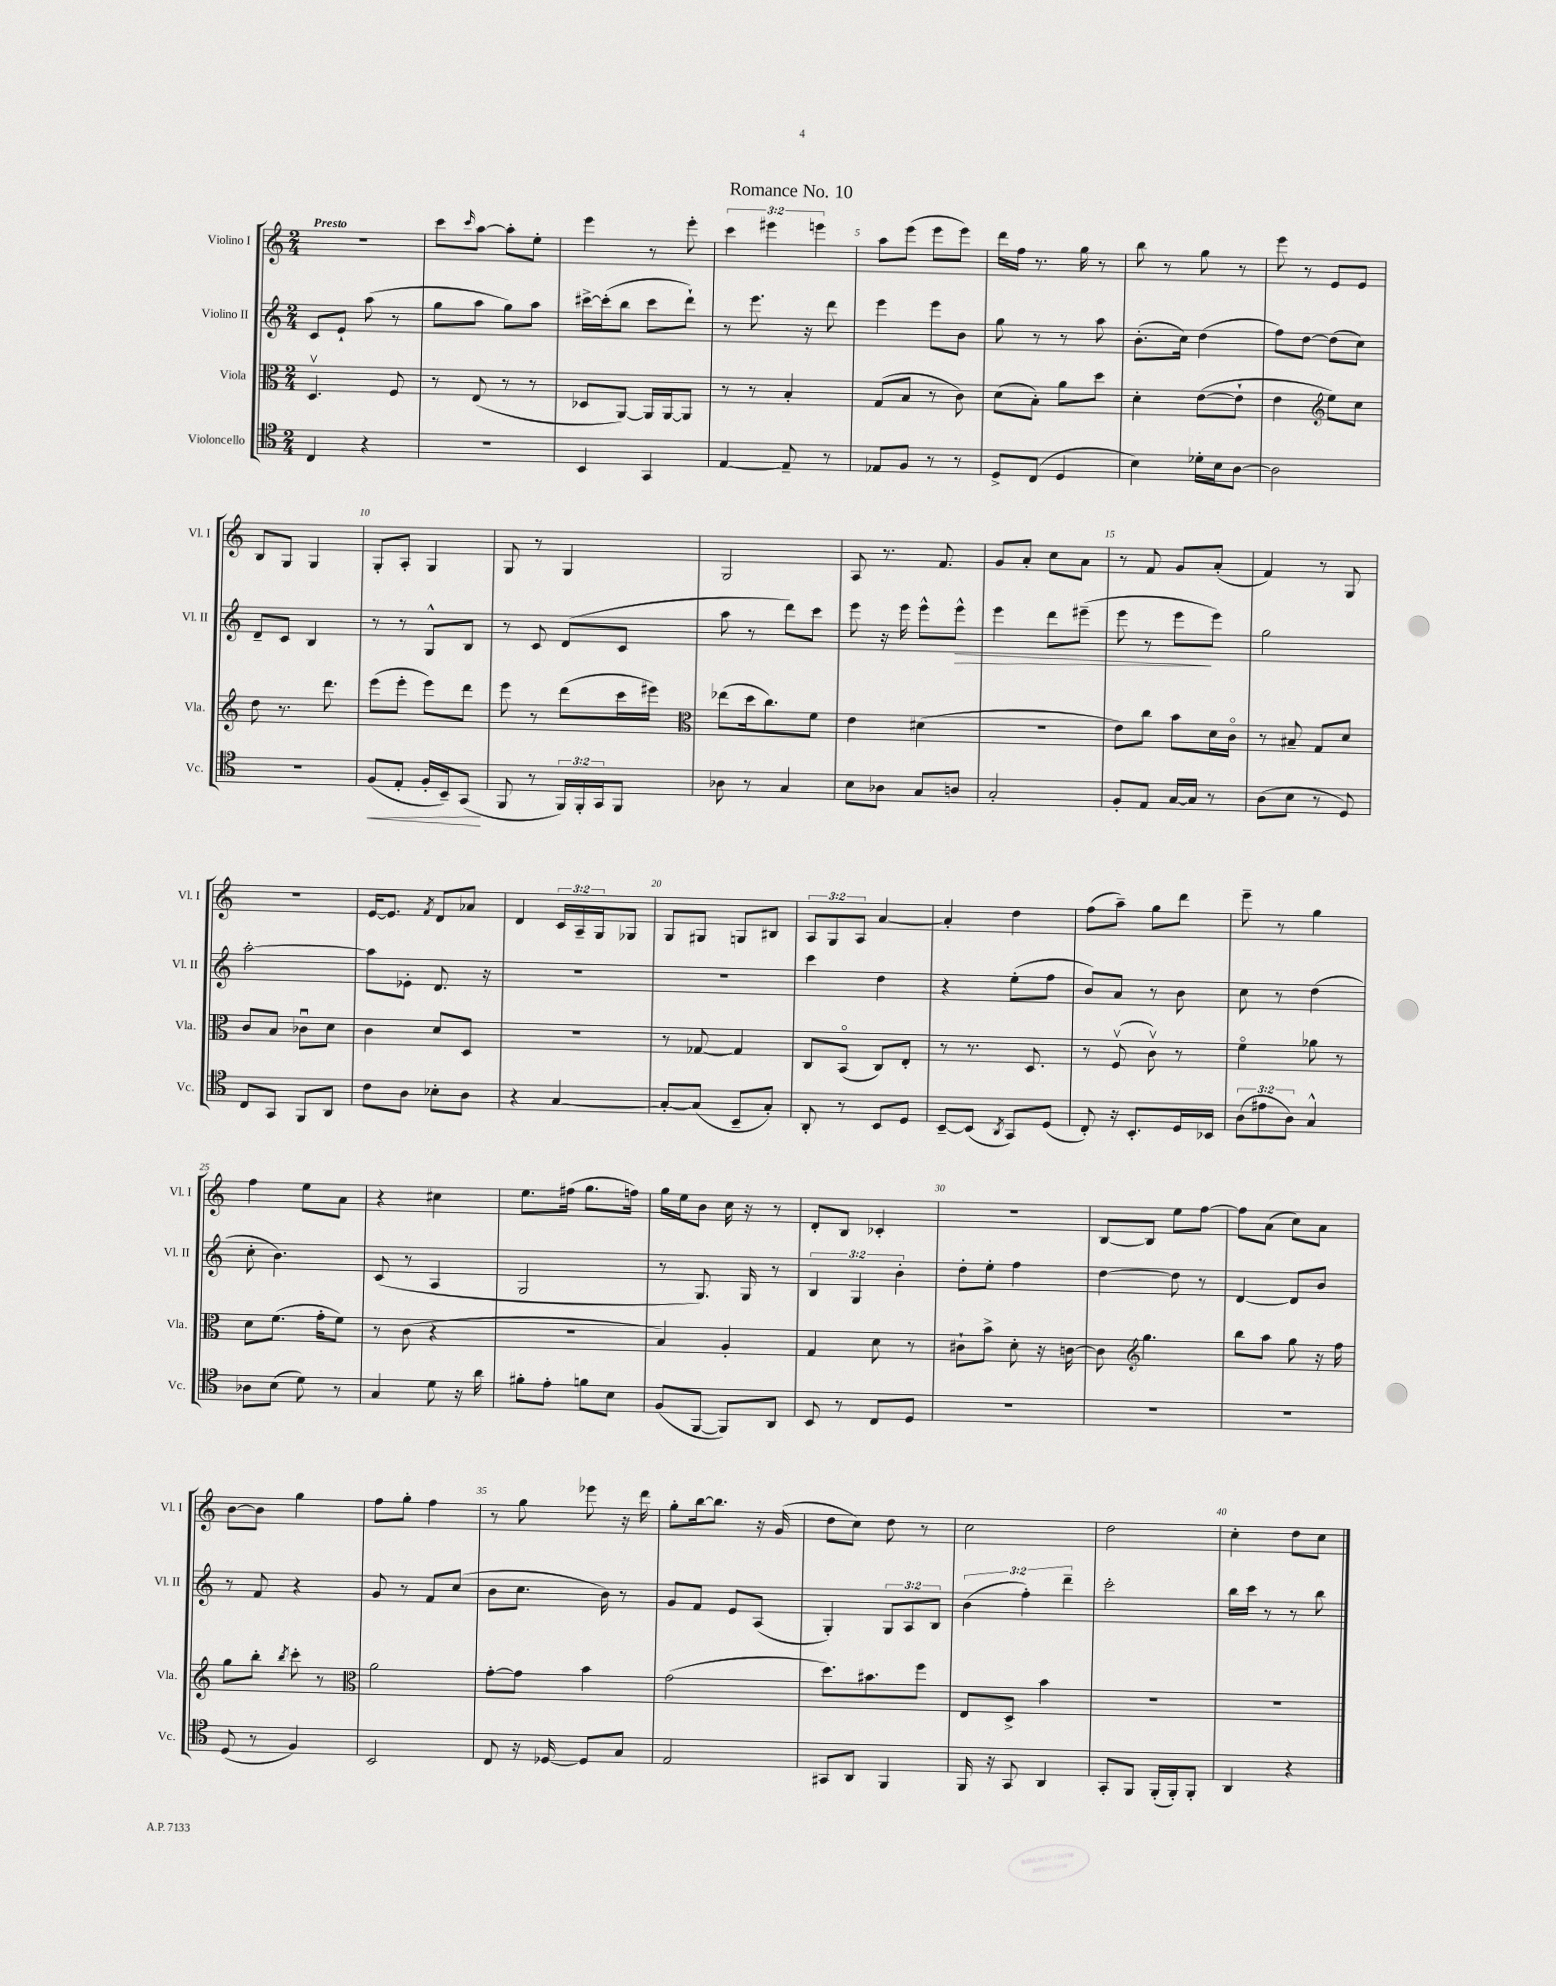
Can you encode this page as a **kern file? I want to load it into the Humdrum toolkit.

**kern	**dynam	**kern	**kern	**dynam	**kern
*part4	*part4	*part3	*part2	*part2	*part1
*staff4	*staff4	*staff3	*staff2	*staff2	*staff1
*I"Violoncello	*	*I"Viola	*I"Violino II	*	*I"Violino I
*I'Vc.	*	*I'Vla.	*I'Vl. II	*	*I'Vl. I
*clefC4	*	*clefC3	*clefG2	*	*clefG2
*k[]	*	*k[]	*k[]	*	*k[]
*M2/4	*	*M2/4	*M2/4	*	*M2/4
=1	=1	=1	=1	=1	=1
!	!	!	!	!	!LO:TX:a:B:t=Presto
4C/	.	4.Dv/	8c/L	.	2r
.	.	.	8e`/J	.	.
4r	.	.	(8aa\	.	.
.	.	8F/	8r	.	.
=2	=2	=2	=2	=2	=2
2r	.	8r	8gg\L	.	8ccc\L
.	.	.	.	.	16qqccc/
.	.	(8E/	8aa\J	.	[8aa\J
.	.	8r	8gg\L)	.	8aa'\L]
.	.	8r	8aa\J	.	8ee'\J
=3	=3	=3	=3	=3	=3
4BB/	.	8D-X/L	[16ccc#X^\LL	.	4eee\
.	.	.	(16ccc#'\J]	.	.
.	.	[8AA/J)	8bb\J	.	.
4GG/	.	16AA/LL]	8ccc#\L	.	8r
.	.	[16AA/J	.	.	.
.	.	8AA/J]	8ddd`\J)	.	8eee'\
=4	=4	=4	=4	=4	=4
[4E/	.	8r	8r	.	6ccc\
.	.	8r	8.eee\	.	.
.	.	.	.	.	6eee#X\
8E~/]	.	4B'/	.	.	.
.	.	.	16r	.	.
.	.	.	.	.	6eeen\
8r	.	.	8ddd\	.	.
=5	=5	=5	=5	=5	=5
8E-X/L	.	(8G/L	4eee\	.	8aa\L
8F/J	.	8B/J	.	.	(8eee\J
8r	.	8r	8eee\L	.	8eee\L
8r	.	8c\)	8b\J	.	8eee\J)
=6	=6	=6	=6	=6	=6
8D^/L	.	(8d\L	8gg\	.	16ddd\LL
.	.	.	.	.	16ff\JJ
(8C/J	.	8B'\J)	8r	.	8.r
4D/	.	8a\L	8r	.	.
.	.	.	.	.	16gg\
.	.	8dd\J	8aa\	.	8r
=7	=7	=7	=7	=7	=7
4B\)	.	4d'\	(8.b'\L	.	8bb\
.	.	.	.	.	8r
.	.	.	16cc\Jk)	.	.
16d-X'\LL	.	([8e\L	(4dd\	.	8gg\
16B\J	.	.	.	.	.
[8A\J	.	8e`\J]	.	.	8r
=8	=8	=8	=8	=8	=8
2A\]	.	4e\	8ff\L)	.	8eee\
.	.	.	[8dd\J	.	8r
*	*	*clefG2	*	*	*
.	.	8ee\L)	(8dd\L]	.	8e/L
.	.	8cc\J	8cc\J)	.	8e/J
!!LO:LB:g=z
=9	=9	=9	=9	=9	=9
2r	.	8dd\	8d~/L	.	8B/L
.	.	8.r	8c/J	.	8G/J
.	.	.	4B/	.	4G/
.	.	8.ddd\	.	.	.
=10	=10	=10	=10	=10	=10
!	!LO:HP:b	!	!	!	!
(8F/L	<	(8eee\L	8r	.	8G'/L
8E'/J	.	8eee'\J	8r	.	8A'/J
16F'/LL	.	8eee\L)	8G^^/L	.	4G/
16BB~/J)	.	.	.	.	.
(8GG/J	.	8ddd\J	8B/J	.	.
.	[	.	.	.	.
=11	=11	=11	=11	=11	=11
8FF/	.	8eee\	8r	.	8G/
8r	.	8r	8c/	.	8r
24FF/LL)	.	(8ddd\L	(8d/L	.	4G/
24FF'/	.	.	.	.	.
24GG/J	.	.	.	.	.
8FF/J	.	16ccc\L	8c/J	.	.
.	.	16eee#X\JJ)	.	.	.
=12	=12	=12	=12	=12	=12
*	*	*clefC3	*	*	*
8A-X\	.	(8ee-X\L	8aa\	.	2G/
8r	.	16dd\k	8r	.	.
.	.	8.cc\)	.	.	.
4G/	.	.	8ddd\L)	.	.
.	.	8f\J	8ccc\J	.	.
=13	=13	=13	=13	=13	=13
8B\L	.	4e\	8eee\	.	8A/
8A-X\J	.	.	16r	.	8.r
.	.	.	16eee\	.	.
8G/L	.	(4d#X\	8eee^^\L	.	.
.	.	.	.	.	8.f/
!	!	!	!	!LO:HP:b	!
8An/J	.	.	8eee^^\J	>	.
=14	=14	=14	=14	=14	=14
2G'/	.	2r	4eee\	.	8g/L
.	.	.	.	.	8a'/J
.	.	.	8ddd\L	.	8cc\L
.	.	.	(8eee#X~\J	.	8a\J
=15	=15	=15	=15	=15	=15
8F'/L	.	8e\L)	8eee\	.	8r
8E/J	.	8cc\J	8r	.	8f/
[16G/LL	.	8b\L	8eee\L	.	8g/L
16G/JJ]	.	.	.	.	.
8r	.	16d\L	8eee\J)	]	(8a'/J
.	.	16c\JJ	.	.	.
=16	=16	=16	=16	=16	=16
(8A\L	.	8r	2gg\	.	4f/)
8B\J	.	8B#X~/	.	.	.
8r	.	8G/L	.	.	8r
8D/)	.	8d/J	.	.	8G/
!!LO:LB:g=z
=17	=17	=17	=17	=17	=17
8C/L	.	8c/L	[2aa'\	.	2r
8GG/J	.	8B/J	.	.	.
8FF/L	.	8c-Xu\L	.	.	.
8AA/J	.	8d\J	.	.	.
=18	=18	=18	=18	=18	=18
8c\L	.	4c\	8aa\L]	.	[16e/KL
.	.	.	.	.	8.e/J]
8A\J	.	.	8e-X'\J	.	.
.	.	.	.	.	8qf/
8B-X'\L	.	8d/L	8.d/	.	8d/L
8A\J	.	8D/J	.	.	8a-X/J
.	.	.	16r	.	.
=19	=19	=19	=19	=19	=19
4r	.	2r	2r	.	4d/
[4G/	.	.	.	.	24c/LL
.	.	.	.	.	24A~/
.	.	.	.	.	24G/J
.	.	.	.	.	8G-X/J
=20	=20	=20	=20	=20	=20
8G'/L_	.	8r	2r	.	8G/L
(8G/J]	.	[8G-X/	.	.	8G#X/J
8BB~/L	.	4G-/]	.	.	8Gn/L
8G'/J)	.	.	.	.	8B#X/J
=21	=21	=21	=21	=21	=21
8AA'/	.	8C/L	4ccc\	.	12A/L
.	.	.	.	.	12G/
8r	.	(8BB/J	.	.	.
.	.	.	.	.	12A/J
8BB/L	.	8C/L)	4dd\	.	[4a/
8D/J	.	8E'/J	.	.	.
=22	=22	=22	=22	=22	=22
[8BB~/L	.	8r	4r	.	4a'/]
(8BB/J]	.	8.r	.	.	.
8qAA/	.	.	.	.	.
8GG/L)	.	.	(8ee'\L	.	4dd\
.	.	8.D/	.	.	.
(8D/J	.	.	8ff\J	.	.
=23	=23	=23	=23	=23	=23
8C'/)	.	8r	8b/L)	.	(8ff\L
16r	.	(8Fv/	8a/J	.	8aa~\J)
8.BB'/L	.	.	.	.	.
.	.	8cv\)	8r	.	8gg\L
16D/L	.	8r	8b\	.	8ddd\J
16BB-X/JJ	.	.	.	.	.
=24	=24	=24	=24	=24	=24
(12A\L	.	4f\	8cc\	.	8eee~\
12e#X\	.	.	.	.	.
.	.	.	8r	.	8r
12A\J)	.	.	.	.	.
4G^^/	.	8a-X\	(4dd\	.	4gg\
.	.	8r	.	.	.
!!LO:LB:g=z
=25	=25	=25	=25	=25	=25
8A-X\L	.	8d\L	8cc'\	.	4ff\
(8B\J	.	(8.f\J	4.b\)	.	.
8d\)	.	.	.	.	8ee\L
.	.	16g'\KL	.	.	.
8r	.	8f\J)	.	.	8a\J
=26	=26	=26	=26	=26	=26
4G/	.	8r	(8c/	.	4r
.	.	(8c\	8r	.	.
8d\	.	4r	4A/	.	4cc#X\
16r	.	.	.	.	.
16a\	.	.	.	.	.
=27	=27	=27	=27	=27	=27
8f#X'\L	.	2r	2G/	.	8.ee\L
8e'\J	.	.	.	.	.
.	.	.	.	.	(16ff#X\Jk
8fn\L	.	.	.	.	8.gg\L
8B\J	.	.	.	.	.
.	.	.	.	.	16ffn\Jk)
=28	=28	=28	=28	=28	=28
(8F/L	.	4B/)	8r	.	16gg\LL
.	.	.	.	.	16ee\J
[8FF/J	.	.	8.G/)	.	8b\J
8FF/L])	.	4A'/	.	.	16cc\
.	.	.	16G/	.	16r
8AA/J	.	.	8r	.	8r
=29	=29	=29	=29	=29	=29
8BB/	.	4G/	6B/	.	8d'/L
8r	.	.	.	.	8B/J
.	.	.	6G/	.	.
8C/L	.	8d\	.	.	4c-X'/
.	.	.	6b'\	.	.
8D/J	.	8r	.	.	.
=30	=30	=30	=30	=30	=30
2r	.	8c#X`\L	8dd'\L	.	2r
.	.	8b^\J	8ee'\J	.	.
.	.	8d'\	4ff\	.	.
.	.	16r	.	.	.
.	.	[16cn\	.	.	.
=31	=31	=31	=31	=31	=31
2r	.	8c\]	[4dd\	.	[8B/L
*	*	*clefG2	*	*	*
.	.	4.gg\	.	.	8B/J]
.	.	.	8dd\]	.	8ee\L
.	.	.	8r	.	[8ff\J
=32	=32	=32	=32	=32	=32
2r	.	8bb\L	[4d/	.	8ff\L]
.	.	8aa\J	.	.	(8a\J
.	.	8gg\	8d/L]	.	8cc\L)
.	.	16r	8b/J	.	8a\J
.	.	16ff\	.	.	.
!!LO:LB:g=z
=33	=33	=33	=33	=33	=33
(8D/	.	8gg\L	8r	.	[8b\L
8r	.	8bb'\J	8f/	.	8b\J]
.	.	8qbb/	.	.	.
4F/)	.	8ccc'\	4r	.	4gg\
.	.	8r	.	.	.
=34	=34	=34	=34	=34	=34
*	*	*clefC3	*	*	*
2BB/	.	2a\	8g/	.	8ff\L
.	.	.	8r	.	8gg'\J
.	.	.	8f/L	.	4ff\
.	.	.	(8cc/J	.	.
=35	=35	=35	=35	=35	=35
8C/	.	[8g'\L	8b\L	.	8r
16r	.	8g\J]	8.cc\J	.	8gg\
[16D-X/	.	.	.	.	.
8D-/L]	.	4b\	.	.	8eee-X\
.	.	.	16b\)	.	.
8G/J	.	.	8r	.	16r
.	.	.	.	.	16ddd\
=36	=36	=36	=36	=36	=36
2E/	.	(2g\	8g/L	.	8gg'\L
.	.	.	8f/J	.	[16bb\k
.	.	.	.	.	8.bb\J]
.	.	.	8e/L	.	.
.	.	.	(8A/J	.	16r
.	.	.	.	.	(16g/
=37	=37	=37	=37	=37	=37
8GG#X/L	.	8.dd\L)	4G'/)	.	8dd\L
8AA/J	.	.	.	.	8cc\J)
.	.	8.b#X\	.	.	.
4FF/	.	.	12G/L	.	8dd\
.	.	.	12A/	.	.
.	.	8ff\J	.	.	8r
.	.	.	12B/J	.	.
=38	=38	=38	=38	=38	=38
16FF/	.	8E/L	(6b\	.	2cc\
16r	.	.	.	.	.
8GG/	.	8D^/J	.	.	.
.	.	.	6ff'\)	.	.
4AA/	.	4b\	.	.	.
.	.	.	6ddd~\	.	.
=39	=39	=39	=39	=39	=39
8GG'/L	.	2r	2ccc'\	.	2dd\
8FF/J	.	.	.	.	.
(16FF'/LL	.	.	.	.	.
16FF'/J)	.	.	.	.	.
8FF'/J	.	.	.	.	.
=40	=40	=40	=40	=40	=40
4AA/	.	2r	16bb\LL	.	4cc'\
.	.	.	16ccc\JJ	.	.
.	.	.	8r	.	.
4r	.	.	8r	.	8dd\L
.	.	.	8bb\	.	8cc\J
==	==	==	==	==	==
*-	*-	*-	*-	*-	*-
